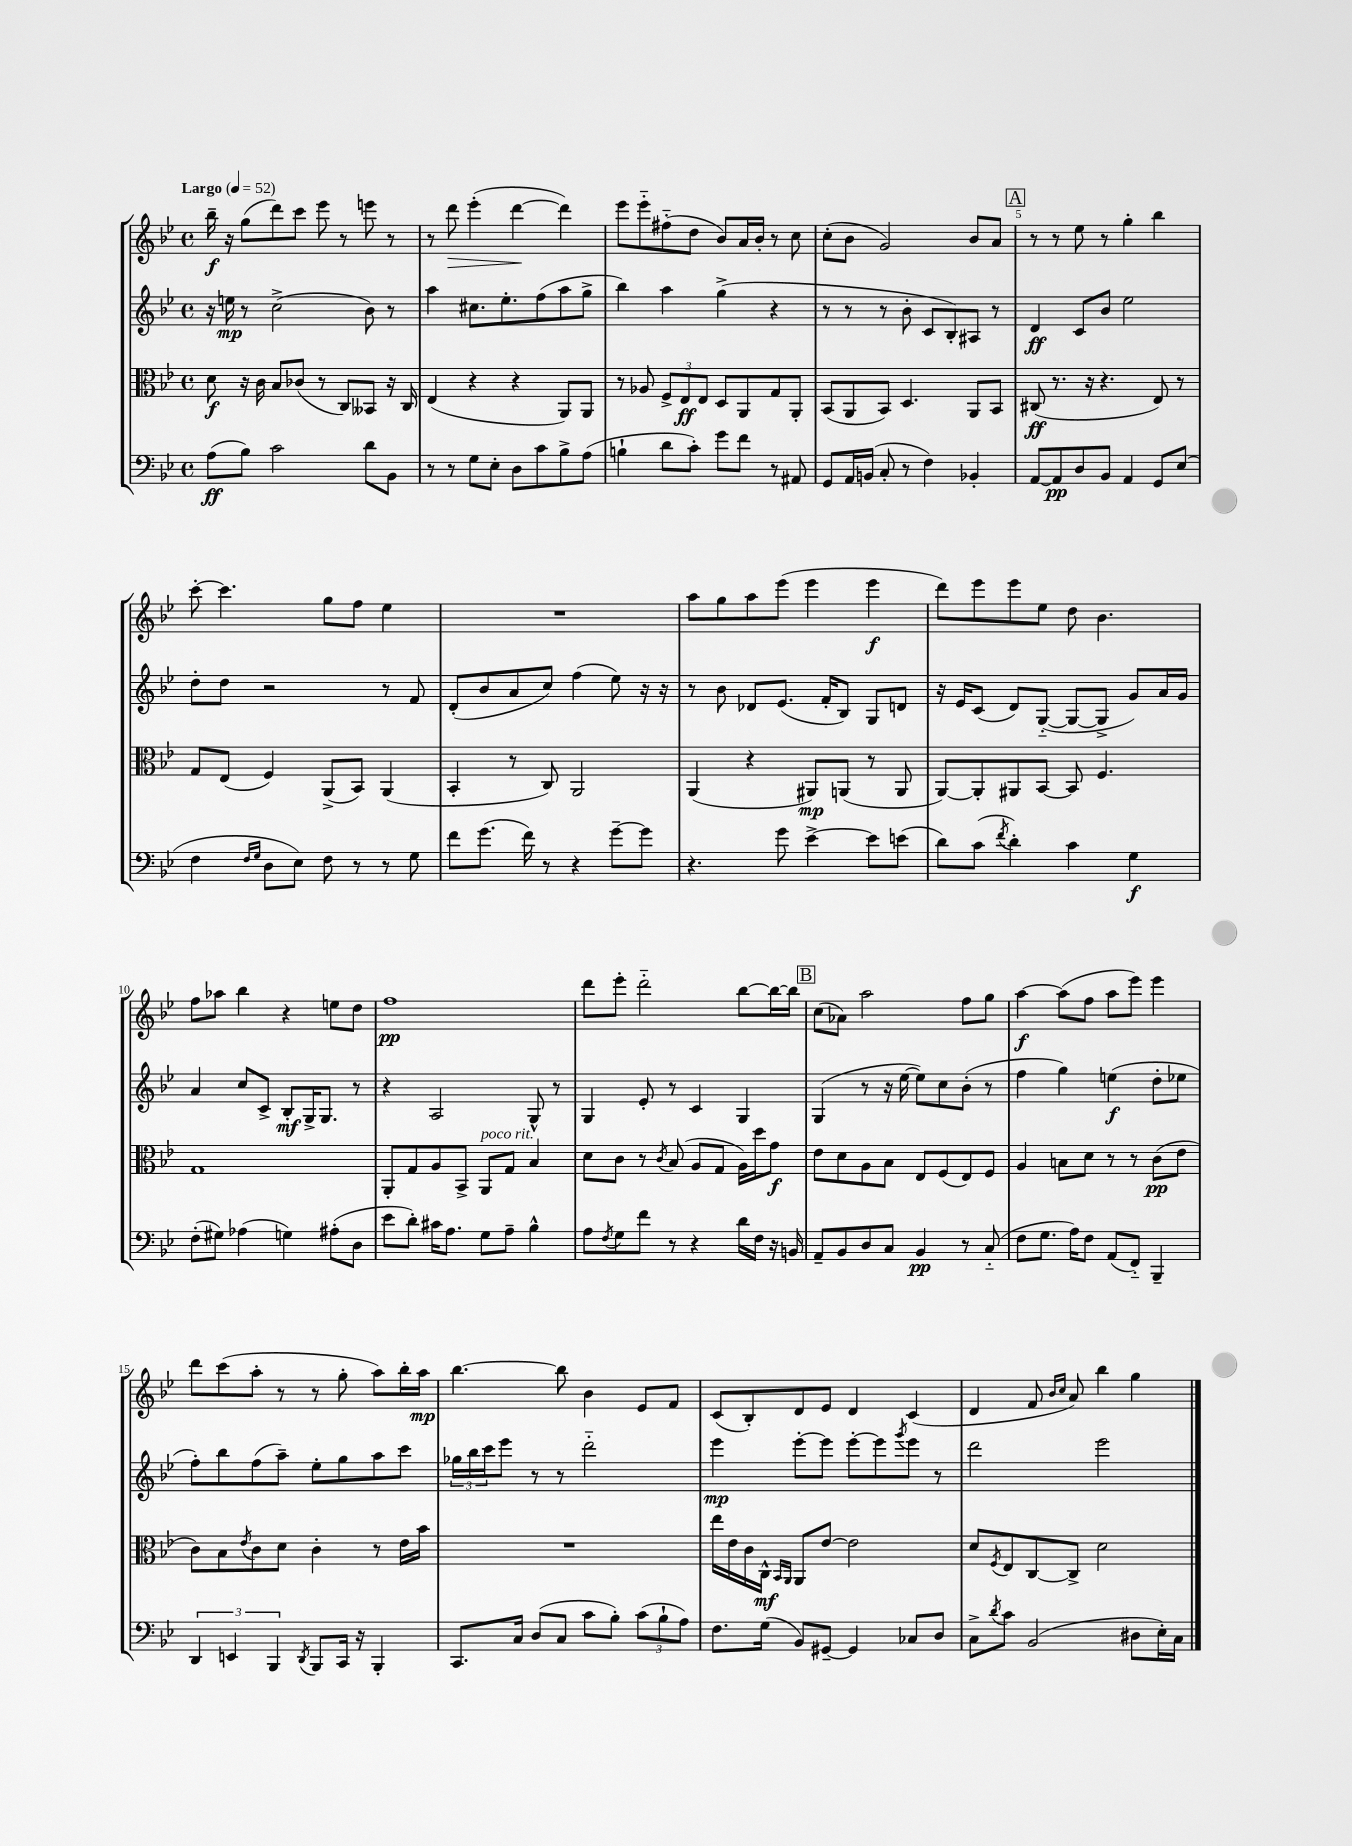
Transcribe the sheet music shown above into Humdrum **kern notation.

**kern	**kern	**kern	**kern
*staff4	*staff3	*staff2	*staff1
*clefF4	*clefC3	*clefG2	*clefG2
*k[b-e-]	*k[b-e-]	*k[b-e-]	*k[b-e-]
*M4/4	*M4/4	*M4/4	*M4/4
*met(c)	*met(c)	*met(c)	*met(c)
*MM52	*MM52	*MM52	*MM52
(8A	8d	16r	16bb-~
.	.	16ee	16r
8B-)	16r	8r	(8gg
.	16c	.	.
2c	8B-	(2cc^	8ddd)
.	(8c-	.	8ccc
.	8r	.	8eee-
.	8C)	.	8r
8d	8BB--	8b-)	8eee
8BB-	16r	8r	8r
.	16C	.	.
=	=	=	=
8r	(4E-	4aa	8r
8r	.	.	8ddd
8G	4r	8.cc#	(4eee-'
8E-'	.	.	.
.	.	8.ee-'	.
8D	4r	.	[4ddd
8c	.	(8ff	.
8B-^	8AA)	8aa	4ddd])
(8A	8AA	8gg^	.
=	=	=	=
4B`	8r	4bb-)	8eee-
.	8A-	.	8eee-'~
8d	12F^	4aa	(8ff#'~
.	12E-	.	.
8c')	.	.	8dd
.	12E-	.	.
8g	8D	(4gg^	8b-)
8f	8AA	.	16a
.	.	.	16b-'
8r	8G	4r	8r
8AA#	8AA'	.	8cc
=	=	=	=
8GG	(8BB-	8r	(8cc'
16AA	8AA	8r	8b-
(16BB	.	.	.
8C'	8BB-)	8r	2g)
8r	4.D	8b-'	.
4F)	.	8c	.
.	.	8B-')	.
4BB-'	8AA	8A#	8b-
.	8BB-	8r	8a
=	=	=	=
[8AA	(8C#	4d	8r
8AA]	8.r	.	8r
8D	.	8c	8ee-
.	16r	.	.
8BB-	4.r	8b-	8r
4AA	.	2ee-	4gg'
8GG	8E-)	.	4bb-
(8E-	8r	.	.
=	=	=	=
4F	8G	8dd'	[8ccc'
.	(8E-	8dd	4.ccc]
16qqF	.	.	.
16qqG	.	.	.
8D	4F)	2r	.
8E-)	.	.	.
8F	(8AA^	.	8gg
8r	8BB-)	.	8ff
8r	(4AA	8r	4ee-
8G	.	8f	.
=	=	=	=
8f	4BB-'	(8d'	1r
(8.g	.	8b-	.
.	8r	8a	.
16f)	.	.	.
8r	8C)	8cc)	.
4r	2AA	(4ff	.
[8g~	.	8ee-)	.
8g]	.	16r	.
.	.	16r	.
=	=	=	=
4.r	(4AA	8r	8aa
.	.	8b-	8gg
.	4r	8d-	8aa
8g	.	(8.e-	(8eee-
[4e-^	8AA#)	.	4eee-
.	.	16f'	.
.	(8AA	8B-)	.
8e-]	8r	8G	4eee-
(8e	8AA	8d	.
=	=	=	=
8d)	[8AA)	16r	8ddd)
.	.	16e-	.
(8c	8AA']	(8c	8eee-
8qf	.	.	.
4d')	8AA#	8d)	8eee-
.	[8BB-	([8G'~	8ee-
4c	8BB-]	8G_	8dd
.	4.F	8G^]	4.b-
4G	.	8g)	.
.	.	16a	.
.	.	16g	.
=	=	=	=
(8F'	1G	4a	8ff
8G#)	.	.	8aa-
(4A-	.	8cc	4bb-
.	.	8c^	.
4G)	.	8B-'	4r
.	.	16G^	.
.	.	8.G	.
(8A#'	.	.	8ee
8D	.	8r	8dd
=	=	=	=
8e-	8AA'	4r	1ff
8d')	8G	.	.
16c#	8A	2A	.
8.A	.	.	.
.	8BB-^	.	.
8G	8AA	.	.
8A~	8G	.	.
4B-^^	4B-	8G^^	.
.	.	8r	.
=	=	=	=
8A	8d	4G	8ddd
8qF	.	.	.
8G	8c	.	8eee-'
8f	8r	8e-'	2ddd'~
.	8qc	.	.
8r	(8B-	8r	.
4r	8A	4c	.
.	8G	.	.
16d	16A)	4G	[8bb-
16F	16dd	.	.
16r	8g	.	16bb-_
16BB	.	.	16bb-]
=	=	=	=
8AA~	8e-	(4G	(8cc
8BB-	8d	.	8a-)
8D	8A	8r	2aa
8C	8B-	16r	.
.	.	[16ee-	.
4BB-	8E-	8ee-])	.
.	(8F	8cc	.
8r	8E-)	(8b-'	8ff
(8C'~	8F	8r	8gg
=	=	=	=
8F	4A	4ff	[4aa
8.G	.	.	.
.	8B	4gg)	(8aa]
16A)	.	.	.
8F	8d	.	8ff
(8AA	8r	(4ee	8aa
8FF'~)	8r	.	8eee-)
4BBB-~	(8c	8dd'	4eee-
.	8e-	8ee-	.
=	=	=	=
6DD	8c)	8ff')	8ddd
.	8B-	8bb-	(8ccc
6EE	.	.	.
.	8qe-	.	.
.	8c	(8ff	8aa'
6BBB-	.	.	.
.	8d	8aa~)	8r
8qDD	.	.	.
8BBB-	4c'	8ee-'	8r
16CC	.	8gg	8gg'
16r	.	.	.
4BBB-'	8r	8aa	8aa)
.	16e-	8ccc	16bb-'
.	16b-	.	16aa
=	=	=	=
8.CC	1r	24gg-	[4.bb-
.	.	24bb-	.
.	.	24ccc	.
.	.	8eee-	.
16C	.	.	.
(8D	.	8r	.
8C	.	8r	8bb-]
8c	.	2ddd'~	4b-
8B-')	.	.	.
(12c	.	.	8e-
12B-`	.	.	.
.	.	.	8f
12A)	.	.	.
=	=	=	=
8.F	16ee-	4eee-	(8c
.	16e-	.	.
.	16c	.	8B-')
(16G	16C^^	.	.
.	16qqBB-	.	.
.	16qqAA	.	.
8BB-)	8AA	[8eee-'	8d
[8GG#~	[8e-	8eee-]	8e-
4GG#]	2e-]	[8eee-'	4d
.	.	8eee-]	.
.	.	8qggg	.
8C-	.	8eee-	(4c
8D	.	8r	.
=	=	=	=
8C^	8d	2ddd	4d
8qd	8qF	.	.
8c	8E-	.	.
(2BB-	[8C	.	8f
.	.	.	16qqb-
.	.	.	16qqcc
.	8C^]	.	8a)
.	2d	2eee-	4bb-
8D#	.	.	4gg
16E-')	.	.	.
16C	.	.	.
==	==	==	==
*-	*-	*-	*-
